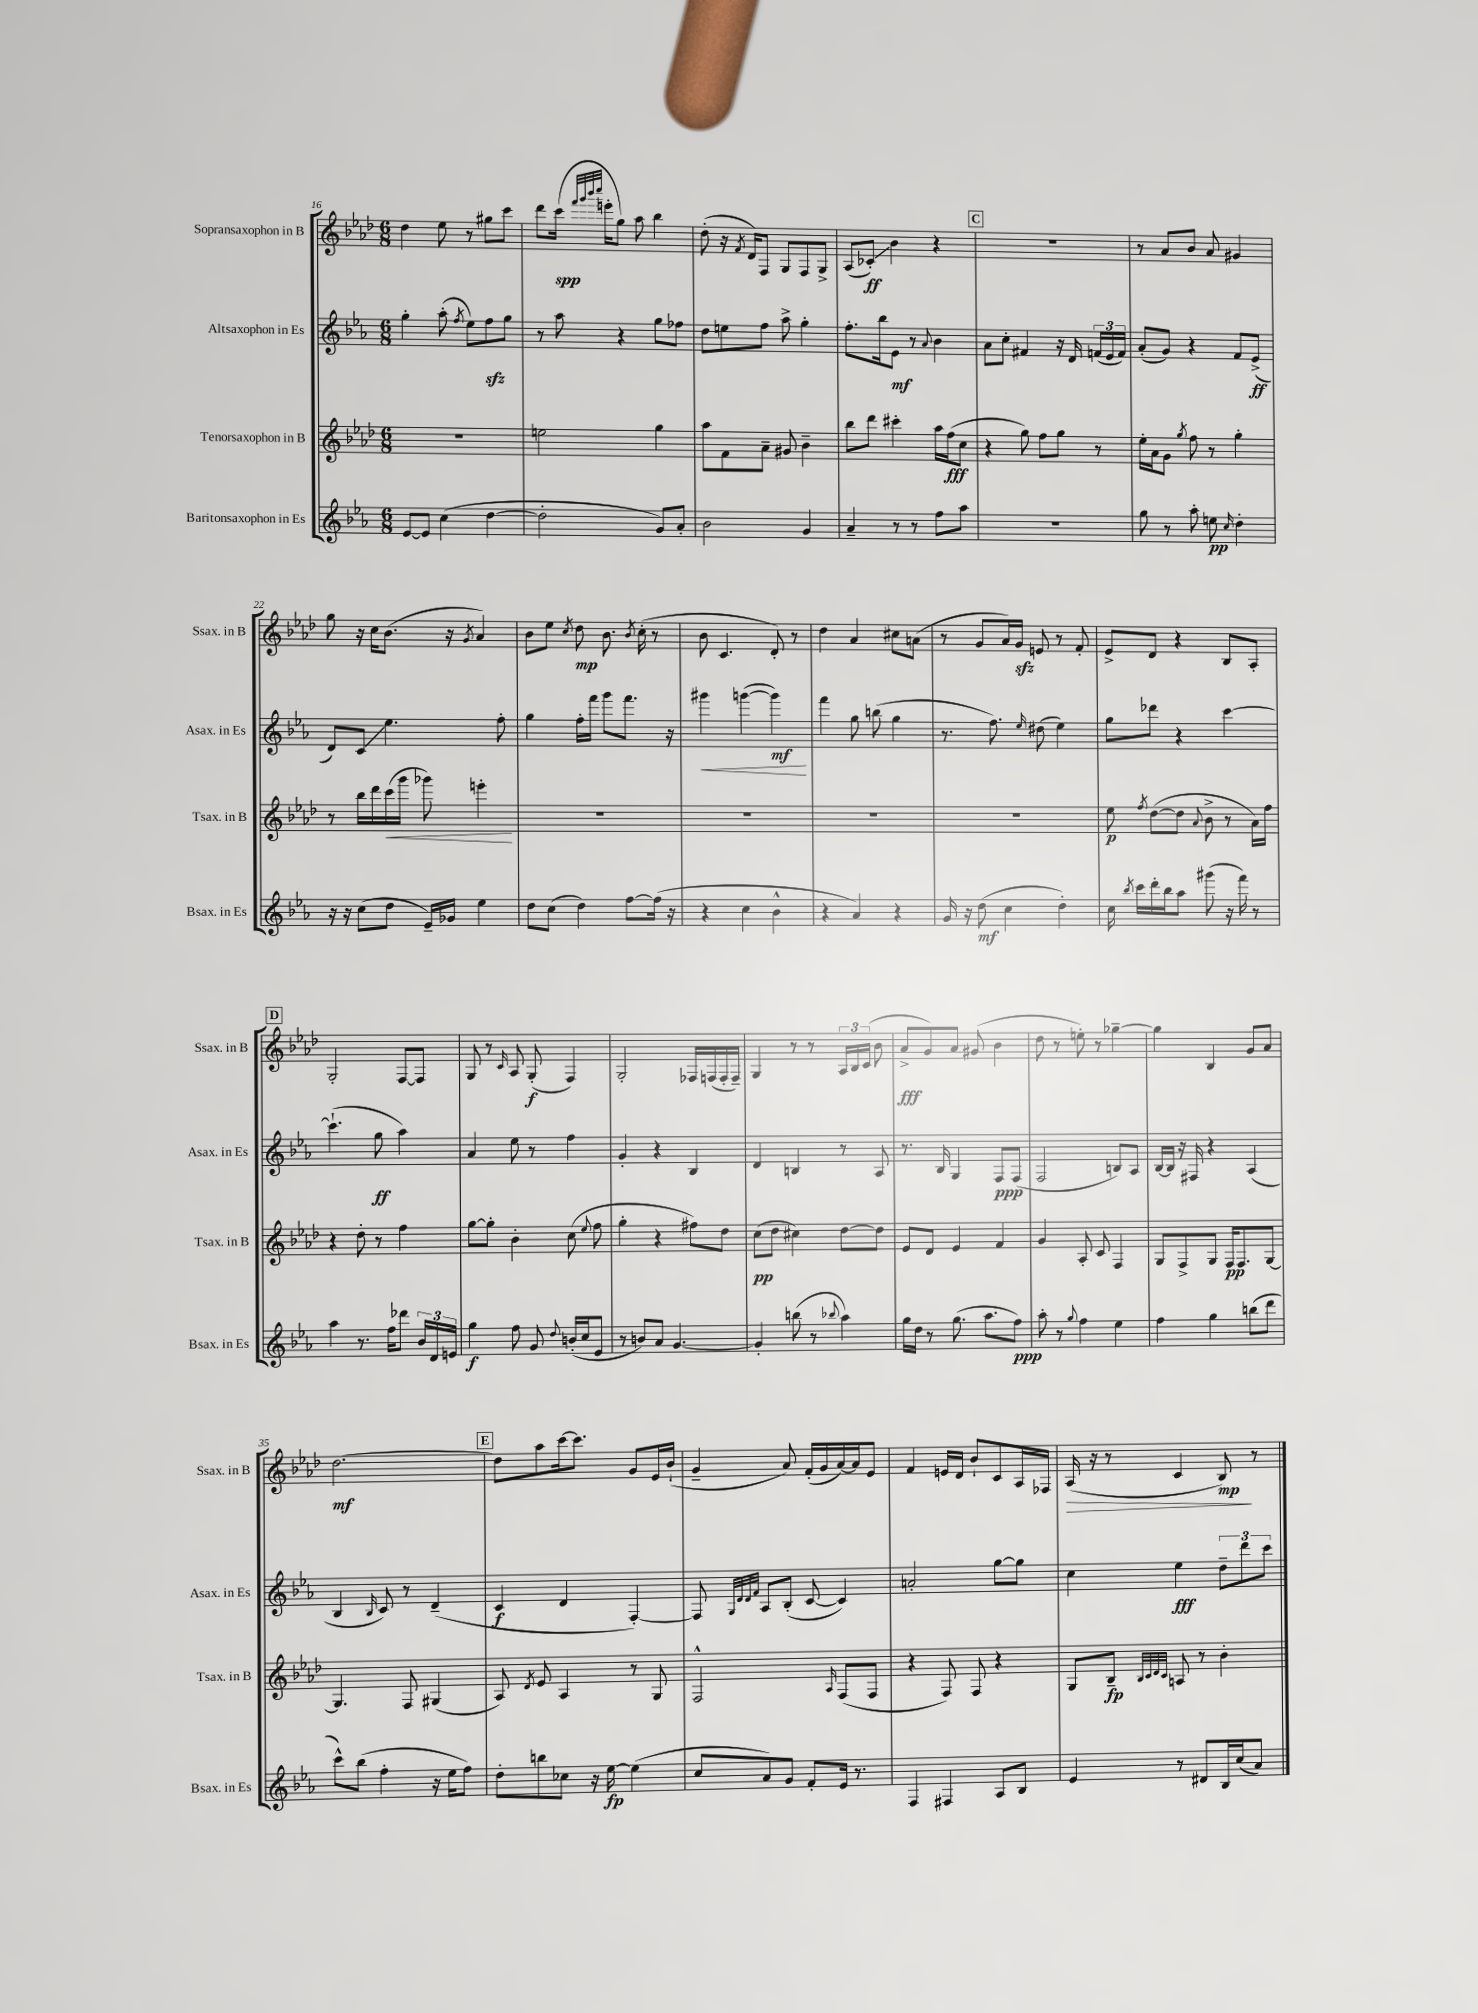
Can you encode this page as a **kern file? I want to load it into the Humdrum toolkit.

**kern	**kern	**kern	**kern
*staff4	*staff3	*staff2	*staff1
*clefG2	*clefG2	*clefG2	*clefG2
*k[b-e-a-]	*k[b-e-a-d-]	*k[b-e-a-]	*k[b-e-a-d-]
*M6/8	*M6/8	*M6/8	*M6/8
[8e-	2.r	4gg'	4dd-
8e-]	.	.	.
(4cc	.	(8aa-'	8ee-
.	.	8qff	.
.	.	8ee-)	8r
[4dd	.	8ff	8gg#
.	.	8gg	8ccc
=	=	=	=
2dd']	2ee	8r	8ddd-
.	.	8aa-	(16ccc
.	.	.	32qqfff
.	.	.	32qqggg
.	.	.	32qqbbb-
.	.	.	32qqcccc
.	.	.	16eee'
.	.	4r	8gg)
.	.	.	8aa-
8g)	4gg	8gg	4bb-
8a-'	.	8ff-	.
=	=	=	=
2b-	8aa-	8dd	(8dd-'
.	8f	8ee	16r
.	.	.	8qf
.	.	.	16d-)
.	8a-~	8ff	8F
.	8g#	8aa-^	8G
4g	4b-~	4gg'	8F
.	.	.	8G^
=	=	=	=
4a-~	8bb-	8.ff'	(8A-
.	8ddd-	.	8c-')
.	.	16bb-	.
8r	4ccc#'	8e-	4b-
8r	.	8r	.
.	.	8qqa-	.
8ff	16aa-	4b-	4r
.	(16ff	.	.
8aa-	8cc	.	.
=	=	=	=
2.r	4r	8a-	2.r
.	.	8cc'	.
.	8gg)	4f#	.
.	8ff	.	.
.	8gg	16r	.
.	.	16d	.
.	8r	(24f	.
.	.	24e-	.
.	.	24f)	.
=	=	=	=
8gg	16ee-'	(8a-'	8r
.	16a-	.	.
8r	8g	8g)	8a-
.	8qgg	.	.
8aa-'	8ff	4r	8b-
8ee	8r	.	8a-
16qqcc	.	.	.
4dd'	4gg'	8f	4g#
.	.	(8e-^	.
=	=	=	=
16r	8r	8d)	8gg
16r	.	.	.
(8cc	16bb-	8c	16r
.	16ddd-	.	16cc
8dd	(16ccc	4.ee-	(8.b-
.	16ggg	.	.
16e-~)	8ggg-)	.	.
16g-	.	.	16r
.	.	.	8qg
4ee-	4eee'	.	4a-)
.	.	8ff'	.
=	=	=	=
8dd	2.r	4gg	8b-
(8cc	.	.	8ee-
.	.	.	8qcc
4dd)	.	16ff'	8dd-
.	.	16fff	.
.	.	8ggg	8.b-
[8ff	.	8.fff	.
.	.	.	8qb-
.	.	.	(16cc'
(16ff]	.	.	8r
16r	.	16r	.
=	=	=	=
4r	2.r	4ggg#	8b-
.	.	.	4.c
4cc	.	([4ggg	.
4b-^^	.	4ggg])	8d-')
.	.	.	8r
=	=	=	=
4r	2.r	4fff	4dd-
4a-)	.	8gg	4a-
.	.	(8bb	.
4r	.	4gg	8cc#
.	.	.	(8a
=	=	=	=
16g	2.r	8.r	8r
16r	.	.	.
(8dd	.	.	8g
.	.	8.ff)	.
4cc	.	.	16a-)
.	.	.	16g
.	.	16qqee-	.
.	.	(8dd#	8e
4dd')	.	4ee-)	8r
.	.	.	8f'
=	=	=	=
16cc	8ee-	8gg	8e-^
8qbb-	.	.	.
16ccc	.	.	.
.	8qff	.	.
16ddd'	([8dd-	8ddd-	8d-
16bb-	.	.	.
8aa-	8dd-]	4r	4r
.	8qqa-	.	.
(8ggg#	8b-^	.	.
16r	8r	[4ccc	8B-
16fff)	.	.	.
8r	16a-)	.	8A-'
.	16ff	.	.
=	=	=	=
4aa-	4r	(4.ccc`]	2G'
8.r	8dd-'	.	.
.	8r	8gg	.
16ff	.	.	.
8ddd-	4ff	4aa-)	[8F
24b-	.	.	8F]
24d	.	.	.
24e	.	.	.
=	=	=	=
4gg	[8gg	4a-	8G
.	8gg']	.	8r
.	.	.	16qqc
8ff	4b-'	8ee-	8A-
8g	.	8r	(8G'
8qqdd	.	.	.
(16b'	(8cc	4ff	4F)
16cc	.	.	.
.	8qqee-	.	.
8e-	8ff	.	.
=	=	=	=
8r	4gg'	4g'	2G'
8b)	.	.	.
8a-	4r	4r	.
[4.g	.	.	.
.	8ff#)	4B-	16F-
.	.	.	(16F
.	8dd-	.	16F'
.	.	.	16F~)
=	=	=	=
4g']	(8cc	4d	4G
.	8dd-	.	.
(8bb	4cc#)	4B	8r
8r	.	.	8r
8qqbb-	.	.	.
4aa-)	[8dd-	8r	24A-
.	.	.	24B-
.	.	.	(24c
.	8dd-]	8A-	8b-
=	=	=	=
16gg	8e-	8.r	8a-^
16dd	.	.	.
8r	8d-	.	8g)
.	.	16B-	.
(8.gg	4e-	4G	8a-
.	.	.	(8g#
8.aa-	.	.	.
.	4f	8F	4b-
8ff)	.	(8F	.
=	=	=	=
8aa-'	4g	2F	8dd-
8r	.	.	8r
8qqgg	.	.	.
4ff	8A-'	.	8ee')
.	8c	.	8r
4ee-	4F	8B)	[4gg-~
.	.	8A-	.
=	=	=	=
4ff	8G	[16B-	4gg-]
.	.	16B-]	.
.	8F^	16r	.
.	.	16F#	.
4gg	8G	4r	4B-
.	16F	.	.
.	8.F	.	.
(8bb	.	(4A-	8g
8ddd	[8G	.	8a-
=	=	=	=
8ccc^^)	4.G]	4B-	[2.dd-
(8bb-	.	.	.
.	.	16qqB-	.
4ff'	.	8c)	.
.	8F	8r	.
16r	(4G#	(4d~	.
16ee-	.	.	.
8ff)	.	.	.
=	=	=	=
8dd'	8A-)	4c	8dd-]
.	8qd-	.	.
8bb	8e-	.	8aa-
8cc-	4A-	4d	[16ccc
.	.	.	8.ccc]
16r	.	.	.
[16ee-	.	.	.
(4ee-]	8r	[4F')	8g
.	8G	.	16e-
.	.	.	(16b-`
=	=	=	=
8cc	2F^^	8F]	4g~
.	.	32qqG	.
.	.	32qqd	.
.	.	32qqd	.
.	.	32qqf	.
8a-)	.	8A-	.
8g	.	(8B-'	8a-)
8f'	.	[8c	(16f'
.	.	.	16g
.	16qqA-	.	.
16e-	(8F	4c])	[16a-)
8.r	.	.	16a-]
.	8F	.	8e-
=	=	=	=
4F	4r	2a'	4f
4F#	8F)	.	16e
.	.	.	16d-
.	8F	.	8b-`
8A-	4r	[8gg	8c
8B-	.	8gg]	16A-
.	.	.	16F-
=	=	=	=
4e-	8G	4cc	(16A-
.	.	.	16r
.	8B-~	.	8r
.	32qqB-	.	.
.	32qqc	.	.
.	32qqd-	.	.
.	32qqc	.	.
8r	8A	4ee-	4c
8d#	8r	.	.
16B-	4b-'	12dd~	8B-)
(16cc	.	.	.
.	.	12ddd	.
8a-)	.	.	8r
.	.	12ccc	.
==	==	==	==
*-	*-	*-	*-
